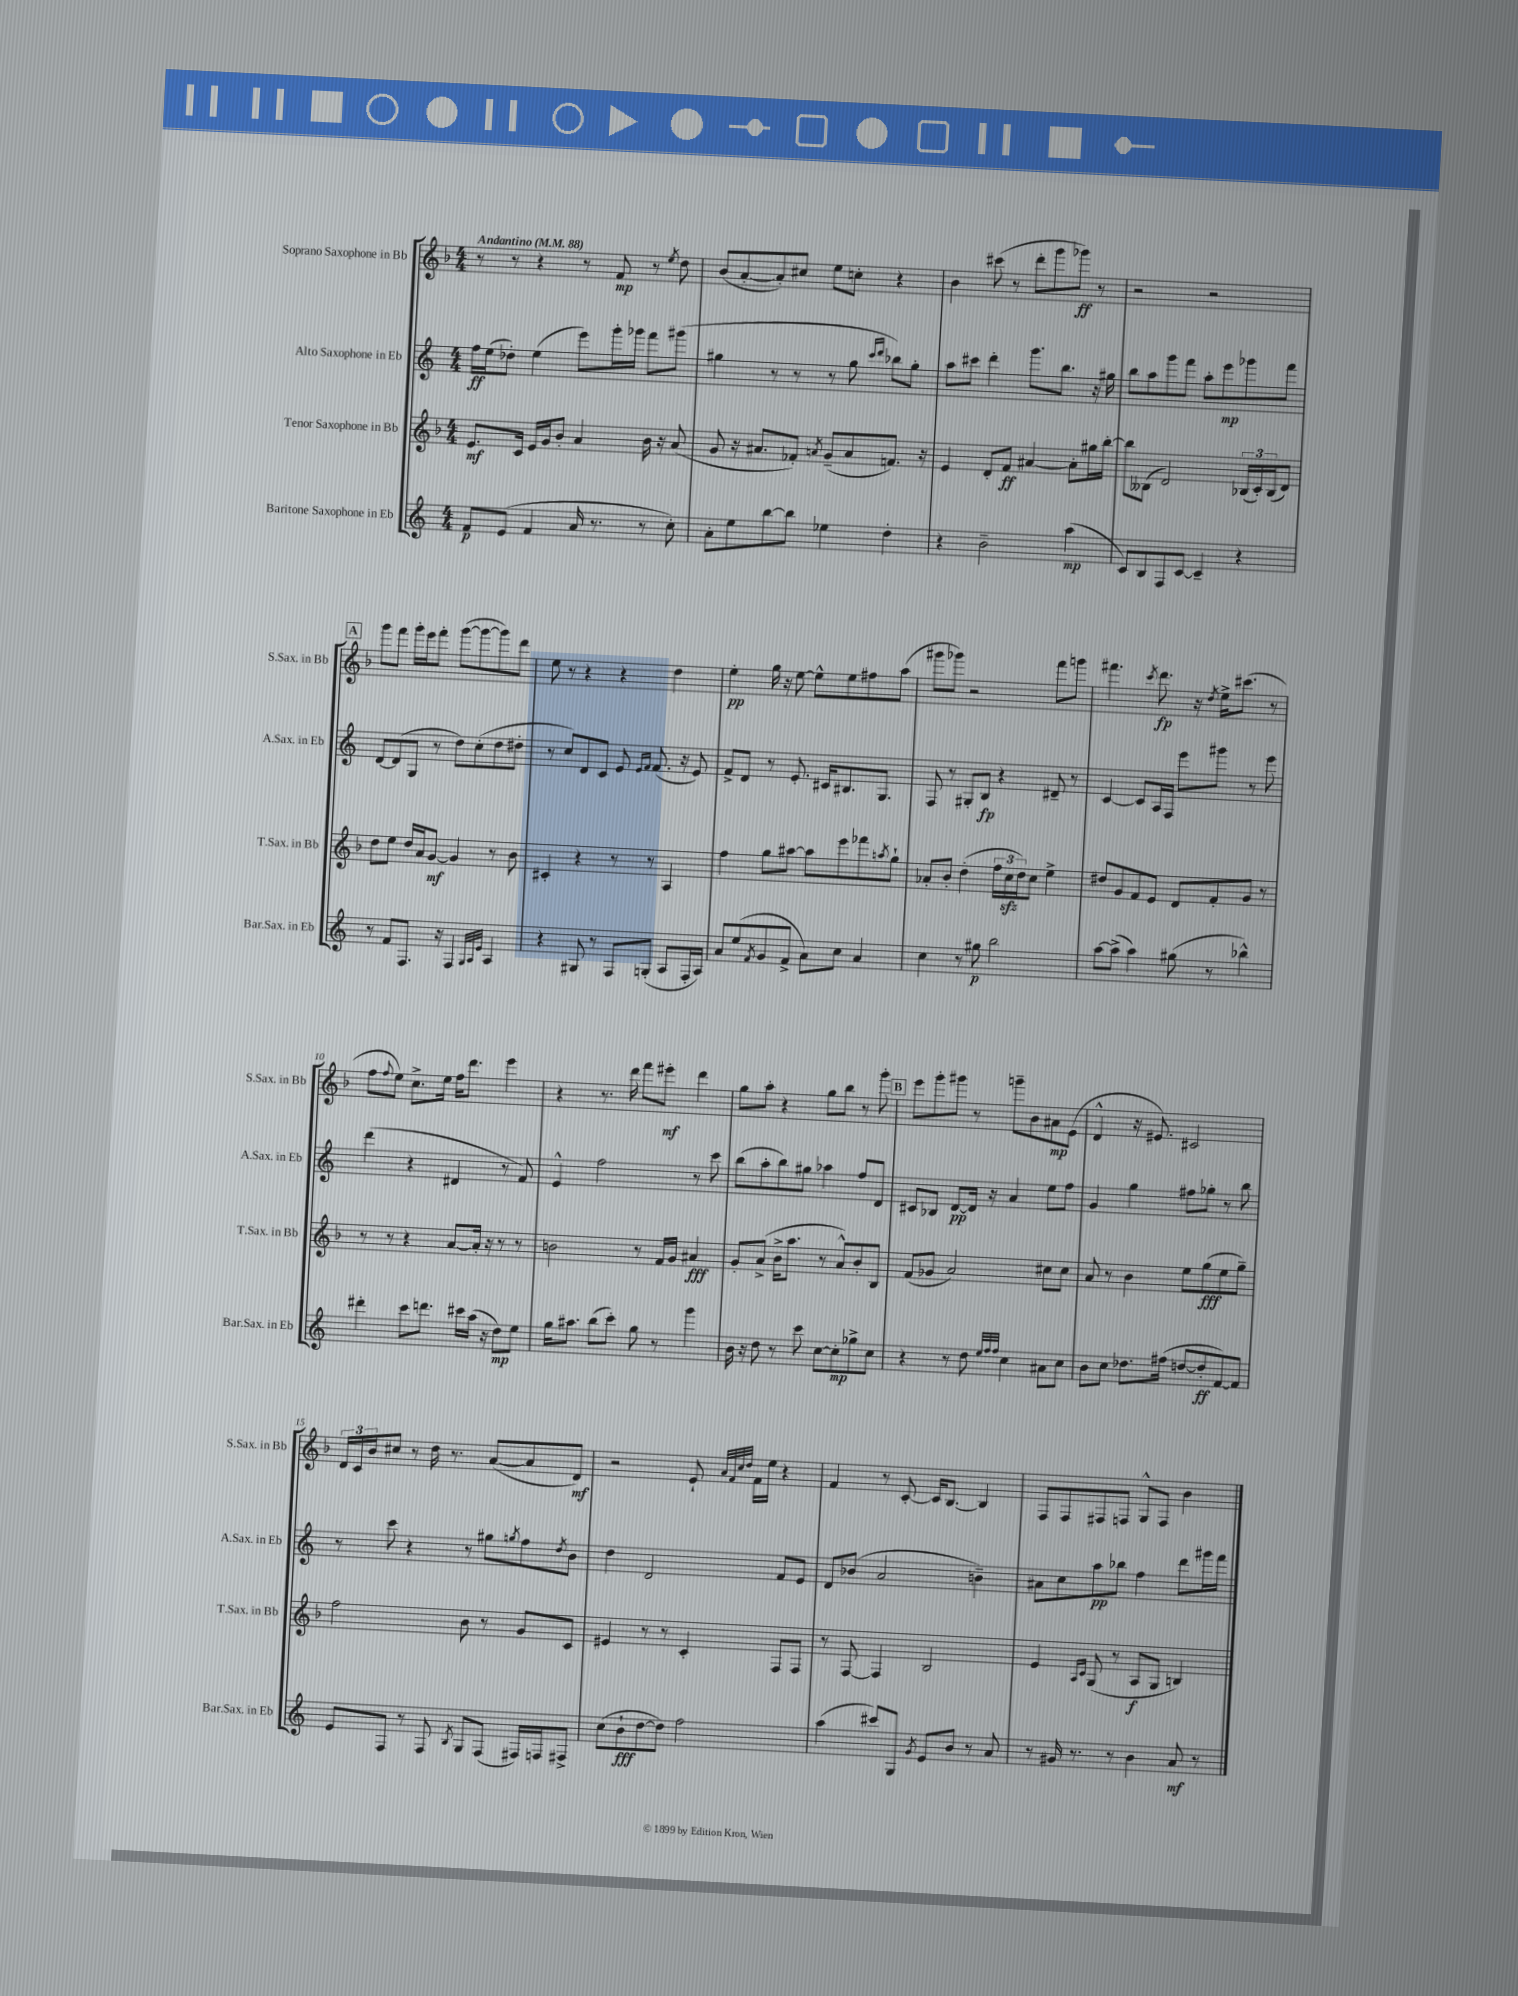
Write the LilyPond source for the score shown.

<<
\new StaffGroup <<
\new Staff = "s0" \with { instrumentName = "Soprano Saxophone in Bb" shortInstrumentName = "S.Sax. in Bb" } {
    \clef treble \key f \major \numericTimeSignature \time 4/4 \tempo "Andantino" 4 = 88
    r8 r8 r4 r8 f'8\mp r8 \acciaccatura { e''8 } d''8 |
    bes'8( a'8~-. a'8-.) cis''8 e''8 c''8-. r4 |
    bes'4 cis'''8( r8 d'''8-. g'''8 ges'''8\ff) r8 |
    r2 r2 |
    \mark \markup { \box "A" } g'''8 f'''8 g'''16-. e'''16 f'''8-. g'''8~( g'''8~ g'''8) d'''8 |
    e''8 r8 r4 r4 d''4 |
    e''4-.\pp g''16 r16 e''8~ e''8-^ e''8 fis''8 a''8( |
    gis'''8 ges'''8) r2 f'''8 g'''8 |
    fis'''4. \acciaccatura { c'''8 } d'''8.\fp r16 \acciaccatura { d''8 } e''16-> cis'''8.( r8 |
    f''8 \appoggiatura { f''8 } e''8) c''8.-> e''16 f''16 d'''8. e'''4 |
    r4 r8. d'''16 f'''8 eis'''8-.\mf d'''4 |
    g''8 a''8-. r4 g''8 bes''8 r8 g'''8-. |
    \mark \markup { \box "B" } e'''8 g'''8-. gis'''8 r8 g'''8-- bes'8 ais'8\mp e'8( |
    d'4-^ r16 eis'8.) cis'2 |
    \tuplet 3/2 { d'16 c'16 bes'16 } cis''8 r8 d''16 r8. a'8~( a'8 d'8\mf) |
    r2 e'8-! \grace { a'32 f'32 c''32 d''32 } f'16 e''16 r4 |
    f'4 r8 c'8~-. c'16 bes8.~ bes4 |
    f8 f8 fis8 f8 g8-^ f8 bes'4 \bar "|." |
}
\new Staff = "s1" \with { instrumentName = "Alto Saxophone in Eb" shortInstrumentName = "A.Sax. in Eb" } {
    \clef treble \key c \major \numericTimeSignature \time 4/4
    f''16\ff e''16( des''8-.) e''4( e'''8) g'''16-. ges'''16 f'''8 gis'''8( |
    gis''4 r8 r8 r8 gis''8 \grace { c'''16 d'''16 } bes''8) gis''8-. |
    a''8 cis'''8 d'''4-. g'''8. b''8. r16 gis''16 |
    b''8 a''8 g'''8 f'''8 a''8-. e'''8\mp ges'''8 f'''8 |
    \mark \markup { \box "A" } d'8~ d'8( g8 r8 d''8) c''8-.( d''8 dis''8-. |
    r8 c''8) d'8 c'8 e'8 \grace { e'16 f'16 } f'8.( r16 e'8) |
    f'8-> d'8 r8 e'8.-. cis'16 bis8. g8. |
    f8 r8 gis8-. b8\fp r4 dis'8-- r8 |
    c'4~ c'8 a16 f16 e'''8 gis'''8 r8 e'''8 |
    d'''4( r4 dis'4 r8 f'8) |
    e'4-^ f''2 r8 c'''8 |
    b''8( a''8-. b''8) gis''8 aes''4 f''8 d'8 |
    \mark \markup { \box "B" } cis'8 bes8 d'8~\pp d'16 r16 a'4 e''8 f''8 |
    g'4 g''4 fis''8 ges''8-. r8 b''8 |
    r8 c'''8 r4 r8 gis''8 \acciaccatura { g''8 } f''8 \acciaccatura { d''8 } b'8 |
    d''4 d'2 f'8 e'8 |
    d'8 bes'8( a'2 b'4--) |
    ais'8 c''8 a''8\pp bes''8 f''4 d'''8 gis'''16 f'''16 \bar "|." |
}
\new Staff = "s2" \with { instrumentName = "Tenor Saxophone in Bb" shortInstrumentName = "T.Sax. in Bb" } {
    \clef treble \key f \major \numericTimeSignature \time 4/4
    e'8.\mf c'16 e'16 g'16 bes'8-. a'4 bes'16 r16 a'8( |
    g'8 r16 ais'8. fes'8-.) \acciaccatura { a'8 } g'8--( a'8 f'8.) r16 |
    e'4 d'8-. f'8\ff ais'4~ ais'8-. gis''16 bes''16~-. |
    bes''8 beses8( d'2) \tuplet 3/2 { bes16( c'16-.) bes16( } d'8) |
    \mark \markup { \box "A" } d''8 e''8 d''16 a'16 g'8~\mf g'4 r8 bes'8 |
    cis'4-. r4 r8 r8 a4 |
    f''4 g''8 ais''8~ ais''8 e'''8 fes'''8 \acciaccatura { a''8 } g''8-! |
    aes'8-. bes'8-. d''4-.( \tuplet 3/2 { f''16 c''16\sfz d''16) } c''8 e''4-> |
    dis''8 g'8 f'8 e'8 d'8 f'8-. g'8 r8 |
    r8 r8 r4 a'8~ a'16-. r16 r8 r8 |
    b'2 r8 f'16 g'16 ais'4\fff |
    g'8-. a'8->( bes'16-> a''8. r8 a'8-^) bes'8-. bes8 |
    \mark \markup { \box "B" } f'8( ges'8 a'2) cis''8 cis''8 |
    a'8 r8 bes'4 e''8 g''8\fff( e''8 g''8--) |
    f''2 bes'8 r8 g'8 c'8 |
    eis'4 r8 r8 c'4-. f8 f8 |
    r8 f8~ f4 bes2 |
    e'4 \grace { a16 c'16 } g8( r8 a8\f g8 b4) \bar "|." |
}
\new Staff = "s3" \with { instrumentName = "Baritone Saxophone in Eb" shortInstrumentName = "Bar.Sax. in Eb" } {
    \clef treble \key c \major \numericTimeSignature \time 4/4
    f'8\p e'8( f'4 a'16 r8. r8 c''8-.) |
    a'8-. e''8 b''8~ b''8 ees''4 d''4-. |
    r4 b'2-- a''4\mp( |
    c'8) b8 f8 c'8~ c'4-- r4 |
    \mark \markup { \box "A" } r8 f'8 f8. r16 f4 \grace { g32 a32 e'32 } a4 |
    r4 gis8 r8 f8 g8-.( a8 f16-. a16) |
    a'8 e''8( \acciaccatura { f'8 } g'8 f'8-> a'8) c''8 a'4 |
    c''4 r8 gis''8\p b''2 |
    a''8~ a''8->( a''4) gis''8( r8 bes''4-^) |
    dis'''4-. c'''8 d'''8. cis'''16 a''16( r16 d''8\mp) e''8 |
    g''16 ais''8. b''8( c'''8-.) g''8 r8 g'''4 |
    b'16 r16 d''8 r8 c'''8 c''8~ c''8-.\mp ges''8-> c''8 |
    \mark \markup { \box "B" } r4 r8 d''8 \grace { e''32 f''32 f''32 } c''4 ais'8 c''8 |
    b'8 c''8 des''8. fis''16( d''8~ d''8-.\ff f'8~) f'8 |
    e'8 f8 r8 f8 \acciaccatura { b8 } g8 f8( fis16) f16 fis8-> |
    c''8( b'8-!\fff d''8~ d''8) f''2 |
    a''4( cis'''8) g8 \acciaccatura { g'8 } e'8 b'8 r8 a'8 |
    r8 gis'16 r8. r8 b'4 a'8\mf r8 \bar "|." |
}
>>
>>
